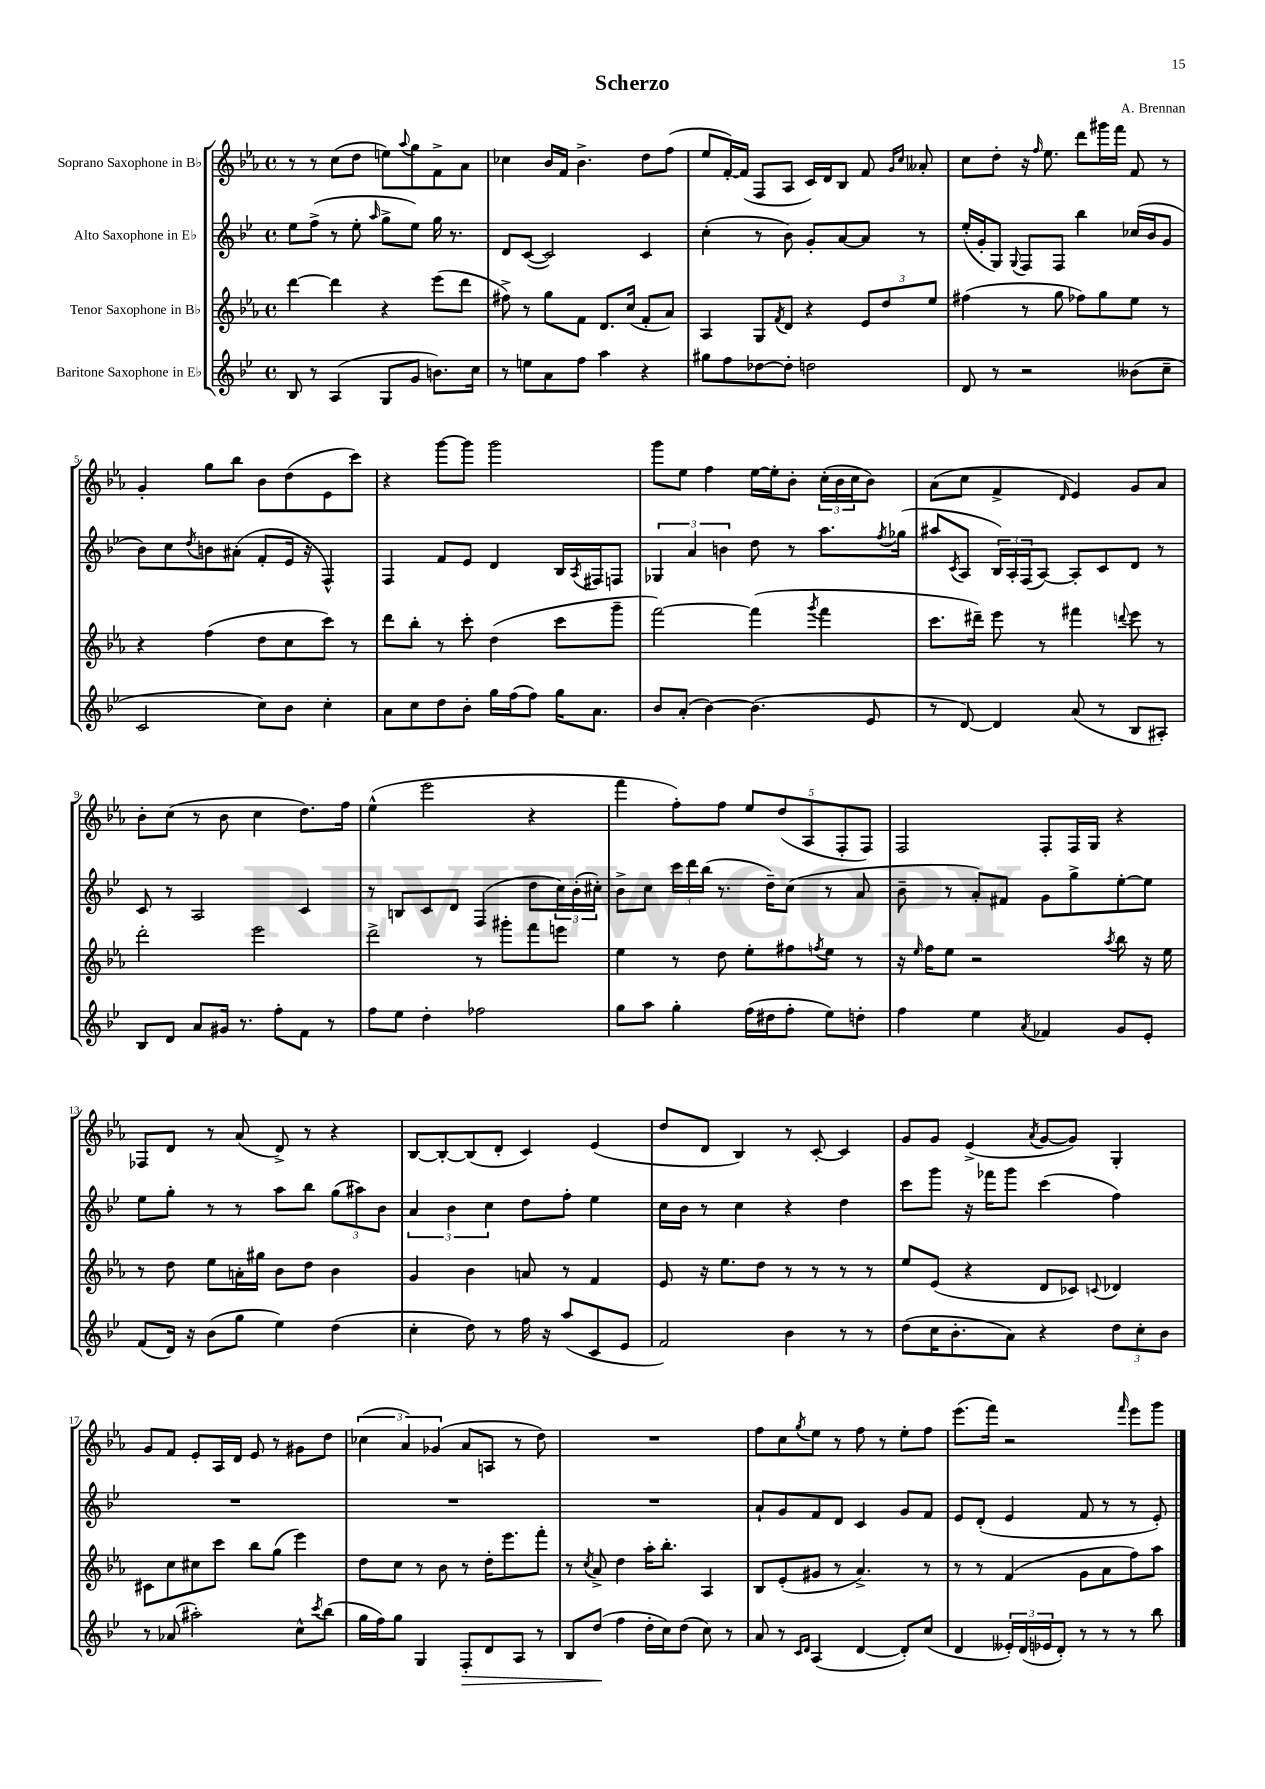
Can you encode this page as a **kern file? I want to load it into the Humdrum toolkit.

**kern	**dynam	**kern	**kern	**kern
*part4	*part4	*part3	*part2	*part1
*staff4	*staff4	*staff3	*staff2	*staff1
*I"Baritone Saxophone in E♭	*	*I"Tenor Saxophone in B♭	*I"Alto Saxophone in E♭	*I"Soprano Saxophone in B♭
*clefG2	*	*clefG2	*clefG2	*clefG2
*k[b-e-]	*	*k[b-e-a-]	*k[b-e-]	*k[b-e-a-]
*M4/4	*	*M4/4	*M4/4	*M4/4
*met(c)	*	*met(c)	*met(c)	*met(c)
=1	=1	=1	=1	=1
8B-/	.	[4ddd\	8ee-\L	8r
8r	.	.	(8ff^\J	8r
(4A/	.	4ddd\]	8r	(8cc\L
.	.	.	8ee-'\	8dd\J
.	.	.	16qqaa/	.
8G/L	.	4r	8gg^\L	8een\L)
.	.	.	.	8qqaa-/
8g/J	.	.	8ee-\J)	8gg\
8.bn\L)	.	(8eee-\L	16gg\	8f^\
.	.	.	8.r	.
.	.	8ddd\J	.	8a-\J
16cc\Jk	.	.	.	.
=2	=2	=2	=2	=2
8r	.	8ff#X^\)	8d/L	4cc-X\
8een\L	.	8r	([8c/J	.
8a\	.	8gg\L	2c/])	16b-/LL
.	.	.	.	16f/JJ
8ff\J	.	8f\J	.	4.b-^\
4aa\	.	8.d/L	.	.
.	.	(16cc/Jk	.	.
4r	.	8f'/L	4c/	8dd\L
.	.	8a-/J)	.	(8ff\J
=3	=3	=3	=3	=3
8gg#X\L	.	4A-/	(4cc'\	8ee-/L
8ff\	.	.	.	[16f'/L)
.	.	.	.	(16f/JJ]
[8dd-X\	.	8G/L	8r	8F/L
.	.	8qf/	.	.
8dd-'\J]	.	8d/J	8b-\)	8A-/J
2ddn\	.	4r	8g'/L	16c/LL)
.	.	.	.	16d/J
.	.	.	[8a/	8B-/J
.	.	12e-/L	8a/J]	8f/
.	.	12dd/	.	.
.	.	.	.	16qqg/LL
.	.	.	.	16qqcc/JJ
.	.	.	8r	8a--X'/
.	.	12ee-/J	.	.
=4	=4	=4	=4	=4
8d/	.	(4ff#X\	(16ee-'/LL	8cc\L
.	.	.	16g'/J	.
8r	.	.	8G/J)	8dd'\J
.	.	.	8qqG/	.
2r	.	8r	8F/L	16r
.	.	.	.	16qqff/
.	.	.	.	8.ee-\
.	.	8gg\	8F/J	.
.	.	8ff-X\L)	4bb-\	8ddd\L
.	.	8gg\	.	16ggg#X\L
.	.	.	.	16fff\JJ
(8b--X\L	.	8ee-\J	(16cc-X/LL	8f/
.	.	.	16b-/J	.
8cc~\J	.	8r	8g/J	8r
!!LO:LB:g=z
=5	=5	=5	=5	=5
2c/	.	4r	8b-\L)	4g'/
.	.	.	8cc\	.
.	.	.	8qdd/	.
.	.	(4ff\	8bn\	8gg\L
.	.	.	(8a#X'\J	8bb-\J
8cc\L)	.	8dd\L	8f'/L	8b-\L
8b-\J	.	8cc\	16e-/Jk	(8dd\
.	.	.	16r	.
4cc'\	.	8ccc\J)	4F^^/)	8e-\
.	.	8r	.	8ccc\J)
=6	=6	=6	=6	=6
8a\L	.	8ddd\L	4F/	4r
8cc\	.	8bb-'\J	.	.
8dd\	.	8r	8f/L	[8ggg\L
8b-'\J	.	8ccc'\	8e-/J	8ggg\J]
16gg\LL	.	(4dd\	4d/	2ggg\
(16ff\J	.	.	.	.
8ff\J)	.	.	.	.
16gg\KL	.	8ccc\L	16B-/LL	.
.	.	.	8qA/	.
8.a\J	.	.	16F#X/J	.
.	.	8ggg~\J	8Fn/J	.
=7	=7	=7	=7	=7
8b-/L	.	[2fff\)	6G-X/	8ggg\L
(8a'/J	.	.	.	8ee-\J
.	.	.	6a/	.
[4b-\)	.	.	.	4ff\
.	.	.	6bn\	.
(4.b-\]	.	(4fff\]	8dd\	[16ee-\LL
.	.	.	.	16ee-'\J]
.	.	.	8r	8b-'\J
.	.	8qggg/	.	.
.	.	4fff\	8.aa\L	(24cc'\LL
.	.	.	.	24b-\
.	.	.	.	24cc\J
8e-/	.	.	.	8b-\J)
.	.	.	8qff/	.
.	.	.	(16gg-X\Jk	.
=8	=8	=8	=8	=8
8r	.	8.ccc\L	8aa#X/L	(8a-\L
.	.	.	8qc/	.
[8d/)	.	.	8A/J	8cc\J
.	.	16ddd#X~\Jk)	.	.
4d/]	.	8eee-\	24B-/LL)	4f^/
.	.	.	24A'/	.
.	.	.	(24F/J	.
.	.	8r	[8A/J)	.
.	.	.	.	16qqd/
(8a/	.	4fff#X\	8A'/L]	4e-/)
8r	.	.	8c/	.
.	.	8qqdddn/	.	.
8B-/L	.	8eee-\	8d/J	8g/L
8A#X'/J)	.	8r	8r	8a-/J
!!LO:LB:g=z
=9	=9	=9	=9	=9
8B-/L	.	2ddd'\	8c/	8b-'\L
8d/J	.	.	8r	(8cc\J
8a/L	.	.	2A/	8r
16g#X/Jk	.	.	.	8b-\
8.r	.	.	.	.
.	.	2eee-\	.	4cc\
8ff'\L	.	.	.	.
8f\J	.	.	4c/	8.dd\L)
8r	.	.	.	.
.	.	.	.	16ff\Jk
=10	=10	=10	=10	=10
8ff\L	.	2ddd^\	8r	(4ee-^^\
8ee-\J	.	.	8Bn/L	.
4dd'\	.	.	8c/	2eee-\
.	.	.	8d/J	.
2ff-X\	.	8r	(4F/	.
.	.	8ggg#X'\L	.	.
.	.	8fff\	8dd\L	4r
.	.	8eeen\J	24cc\L)	.
.	.	.	(24b-'\	.
.	.	.	24cc#X'\JJ)	.
=11	=11	=11	=11	=11
8gg\L	.	4ee-\	8b-^\L	4fff\
8aa\J	.	.	8cc\J	.
4gg'\	.	8r	24ccc\LL	8ff'\L)
.	.	.	24ddd\	.
.	.	.	(24bb-\JJ	.
.	.	8dd\	8.r	8ff\J
(16ff\LL	.	8ee-'\L	.	10ee-/L
16dd#X\J	.	.	16dd~\KL)	.
.	.	.	.	(10dd/
8ff'\J	.	8ff#X\	(8cc\J	.
.	.	.	.	10A-/
.	.	8qffn/	.	.
8ee-\L)	.	8ee-\J	8r	.
.	.	.	.	10F'/
8ddn'\J	.	8r	8a/	.
.	.	.	.	10F/J)
=12	=12	=12	=12	=12
4ff\	.	16r	8b-~\	2F/
.	.	16qqee-/	.	.
.	.	16ff\KL	.	.
.	.	8ee-\J	8r	.
4ee-\	.	2r	8a'/L)	.
.	.	.	8f#X/J	.
8qa/	.	.	.	.
4f-X/	.	.	8g\L	8F'/L
.	.	.	8gg^\	16F/L
.	.	.	.	16G/JJ
.	.	8qaa-/	.	.
8g/L	.	8bb-\	[8ee-'\	4r
8e-'/J	.	16r	8ee-\J]	.
.	.	16ee-\	.	.
!!LO:LB:g=z
=13	=13	=13	=13	=13
(8f/L	.	8r	8ee-\L	8F-X/L
16d/Jk)	.	8dd\	8gg'\J	8d/J
16r	.	.	.	.
(8b-\L	.	8ee-\L	8r	8r
8gg\J	.	16an'\L	8r	(8a-/
.	.	16gg#X\JJ	.	.
4ee-\)	.	8b-\L	8aa\L	8d^/)
.	.	8dd\J	8bb-\J	8r
(4dd\	.	4b-\	(12gg\L	4r
.	.	.	12aa#X\)	.
.	.	.	12b-\J	.
=14	=14	=14	=14	=14
4cc'\	.	4g/	6a/	[8B-/L
.	.	.	.	8B-'/_
.	.	.	6b-\	.
8dd\)	.	4b-\	.	(8B-/]
.	.	.	6cc\	.
8r	.	.	.	8d'/J
16ff\	.	8an/	8dd\L	4c/)
16r	.	.	.	.
(8aa/L	.	8r	8ff'\J	.
8c/	.	4f/	4ee-\	(4e-/
8e-/J	.	.	.	.
=15	=15	=15	=15	=15
2f/)	.	8e-/	16cc\LL	8dd/L
.	.	.	16b-\JJ	.
.	.	16r	8r	8d/J
.	.	8.ee-\L	.	.
.	.	.	4cc\	4B-/)
.	.	8dd\J	.	.
4b-\	.	8r	4r	8r
.	.	8r	.	[8c'/
8r	.	8r	4dd\	4c/]
8r	.	8r	.	.
=16	=16	=16	=16	=16
(8dd\L	.	8ee-/L	8ccc\L	8g/L
16cc\K	.	(8e-/J	8ggg\J	8g/J
8.b-'\	.	.	.	.
.	.	4r	16r	(4e-^/
.	.	.	16fff-X\KL	.
8a\J)	.	.	8ggg\J	.
.	.	.	.	8qa-/
4r	.	8d/L	(4ccc\	[8g/L
.	.	8c-X/J)	.	8g/J])
.	.	8qqcn/	.	.
12dd\L	.	4d-X/	4ff\)	4G'/
12cc'\	.	.	.	.
12b-\J	.	.	.	.
!!LO:LB:g=z
=17	=17	=17	=17	=17
8r	.	8c#X\L	1r	8g/L
(8a-X/	.	8cc\	.	8f/J
2aa#X'\)	.	8cc#X\	.	8e-'/L
.	.	8ccc\J	.	16A-/L
.	.	.	.	16d/JJ
.	.	8bb-\L	.	8e-/
.	.	(8gg\J	.	8r
8cc^^\L	.	4eee-\)	.	8g#X\L
8qccc/	.	.	.	.
(8bb-\J	.	.	.	8dd\J
=18	=18	=18	=18	=18
16gg\LL	.	8dd\L	1r	(6cc-X\
16ff\J)	.	.	.	.
8gg\J	.	8cc\J	.	.
.	.	.	.	6a-/)
4G/	.	8r	.	.
.	.	.	.	(6g-X/
.	.	8b-\	.	.
!	!LO:HP:b	!	!	!
8F'/L	>	8r	.	8a-/L
8d/	.	16dd'\KL	.	8An/J
.	.	8.eee-\	.	.
8A/J	.	.	.	8r
8r	.	8fff'\J	.	8dd\)
=19	=19	=19	=19	=19
8B-/L	.	8r	1r	1r
.	.	8qcc/	.	.
(8dd/J	.	8a-^/	.	.
4ff\	]	4dd\	.	.
16dd'\LL	.	16aa-'\KL	.	.
16cc\J)	.	8.bb-'\J	.	.
(8dd\J	.	.	.	.
8cc\)	.	4A-/	.	.
8r	.	.	.	.
=20	=20	=20	=20	=20
8a/	.	8B-/L	8a`/L	8ff\L
8r	.	(8e-'/	8g/	8cc\
16qqc/LL	.	.	.	.
16qqd/JJ	.	.	.	8qgg/
(4A/	.	8g#X/J	8f/	8ee-\J
.	.	8r	8d/J	8r
[4d/	.	4.a-^/)	4c/	8ff\
.	.	.	.	8r
8d'/L])	.	.	8g/L	8ee-'\L
(8cc/J	.	8r	8f/J	8ff\J
=21	=21	=21	=21	=21
4d/	.	8r	8e-/L	(8.eee-\L
.	.	8r	(8d'/J	.
.	.	.	.	16fff\Jk)
24e--X'/LL)	.	(4f/	4e-/	2r
(24d/	.	.	.	.
24e-X/J	.	.	.	.
8d'/J)	.	.	.	.
8r	.	8g\L	8f/	.
8r	.	8a-\	8r	.
.	.	.	.	16qqfff/
8r	.	8ff\)	8r	8eee-\L
8bb-\	.	8aa-\J	8e-'/)	8ggg\J
==	==	==	==	==
*-	*-	*-	*-	*-
